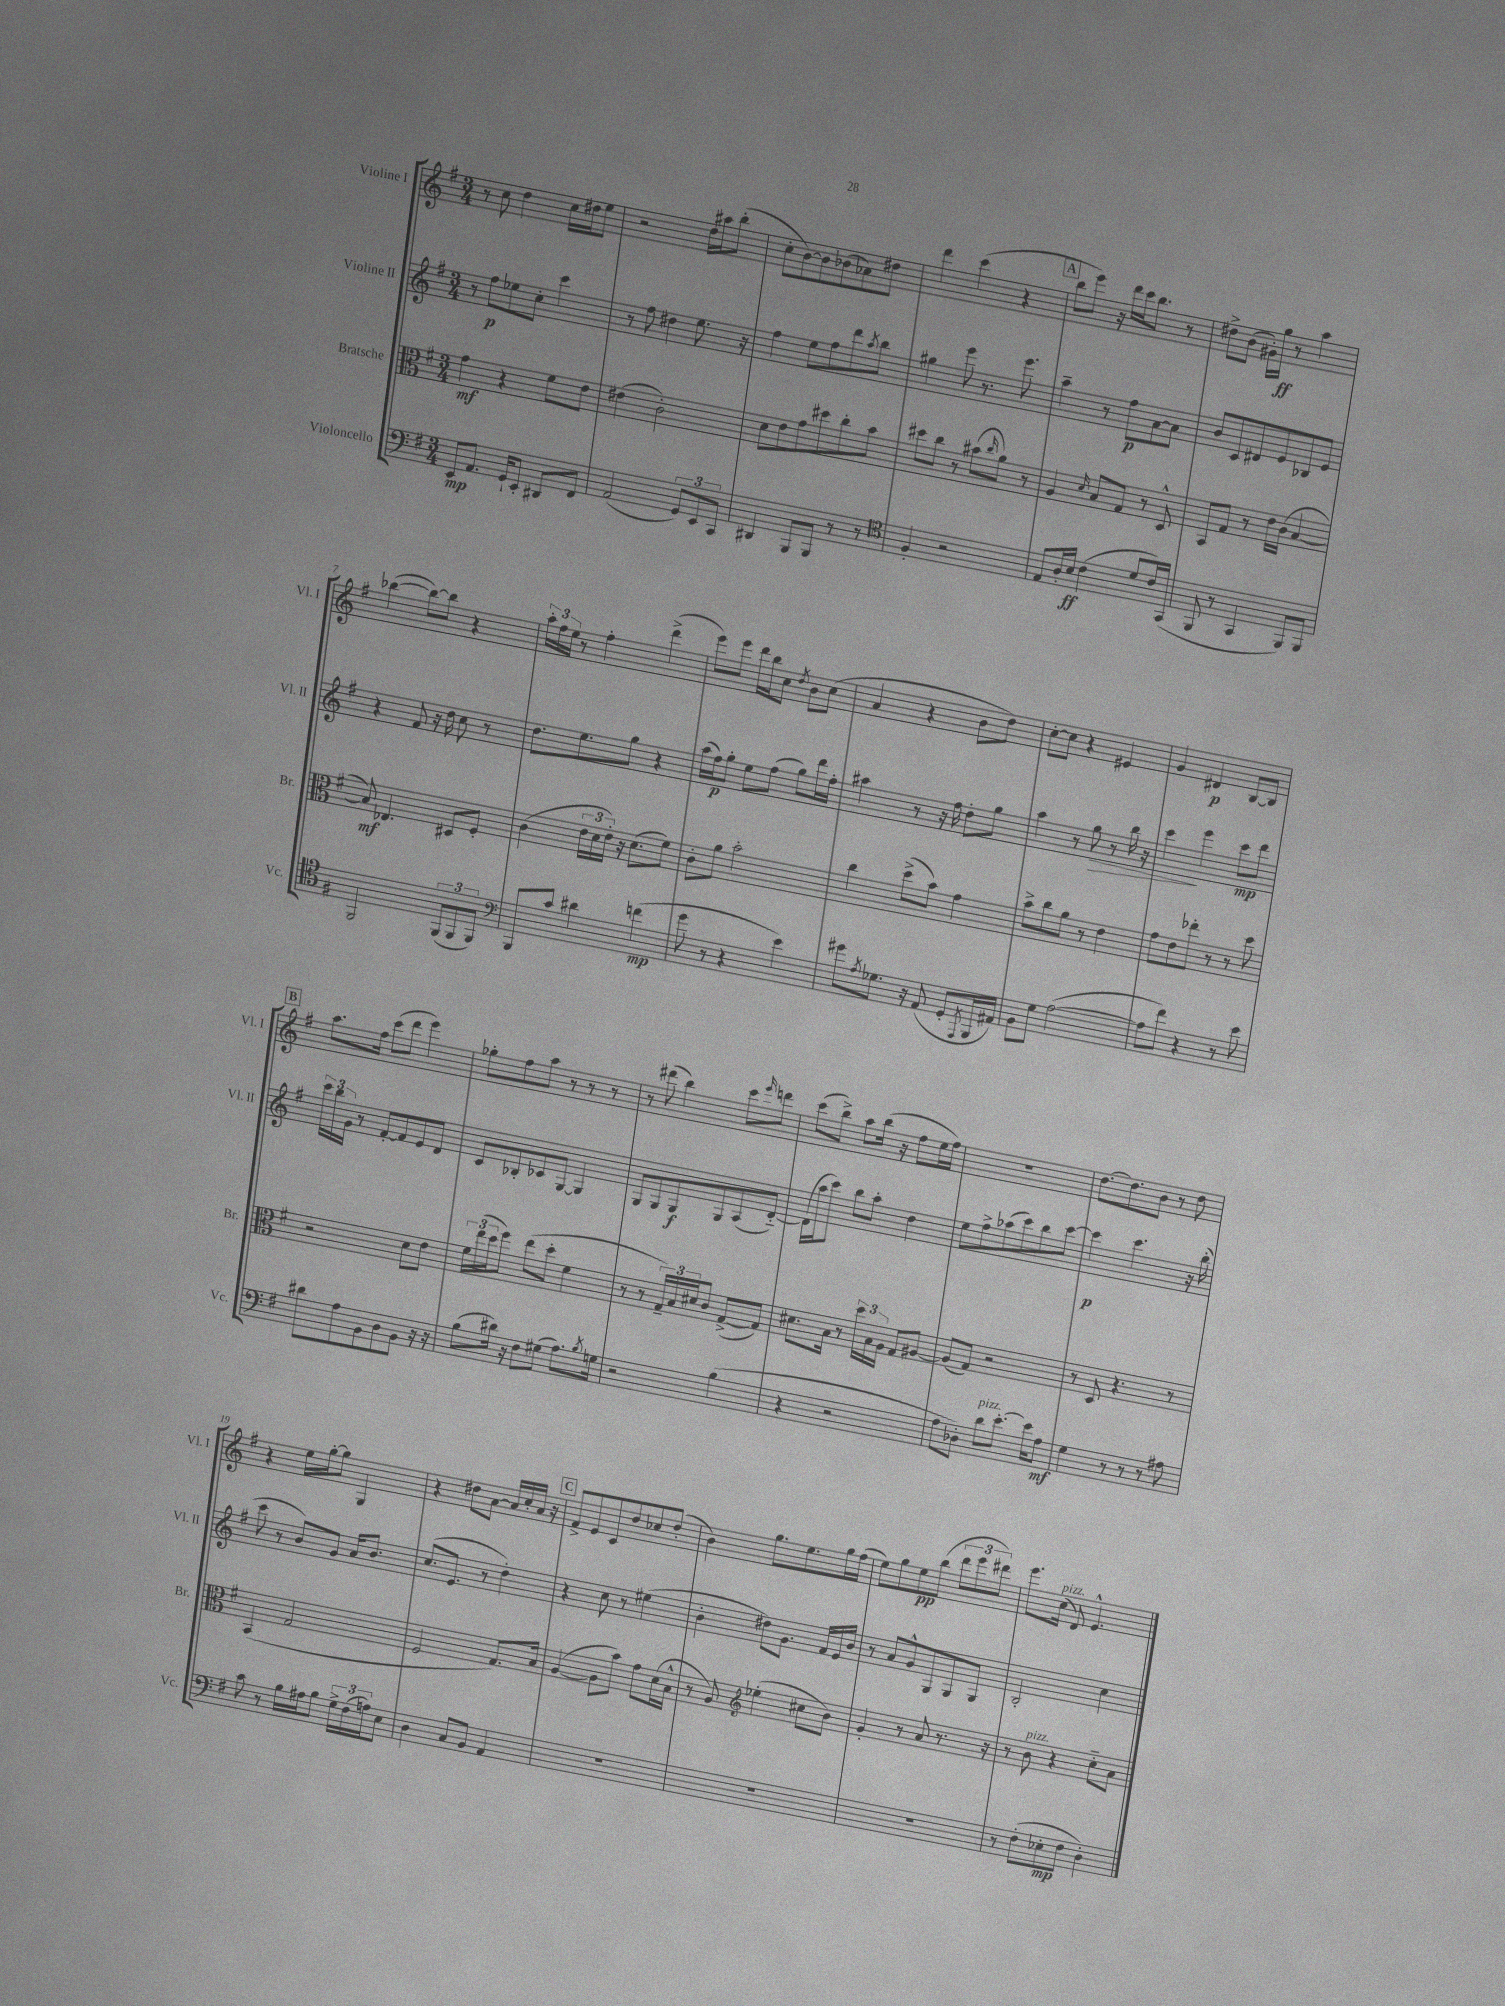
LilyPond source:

<<
\new StaffGroup <<
\new Staff = "s0" \with { instrumentName = "Violine I" shortInstrumentName = "Vl. I" } {
    \clef treble \key g \major \numericTimeSignature \time 3/4
    r8 c''8 d''4 c''16 dis''16 e''8 |
    r2 d''16 ais''16 b''8-.( |
    c''8-. b'8~) b'8 bes'8( aes'8) dis''8 |
    d'''4 c'''4( r4 |
    \mark \markup { \box "A" } b''8 e'''8) r16 d'''16 c'''16 b''8. r8 |
    dis''8-> b'8( gis'16-.) g''16\ff r8 a''4 |
    bes''4~( bes''8~) bes''8 r4 |
    \tuplet 3/2 { a''16-. fis''16 e''16 } r8 fis''4-. d'''4->( |
    e'''8) e'''8 d'''16 b''16 c''8 \acciaccatura { d''8 } b'8 c''8( |
    a'4 r4 b'8 d''8) |
    c''8~-. c''8 r4 eis'4 |
    g'4 dis'4\p b8~ b8 |
    \mark \markup { \box "B" } a''8. fis''16 c'''8( d'''8 e'''4) |
    ges''8-. fis''8 a''8 r8 r8 r8 |
    r8 dis'''8( b''4) c'''8 \grace { e'''16 } d'''8 |
    c'''8( b''8->) a''8 b''16( r16 fis''8 e''16 fis''16) |
    R2. |
    d''8.~ d''8. b'8 r8 d''8 |
    r4 e''16 g''16~-. g''8 g4 |
    r4 dis''8 a'8~ a'16 c''16-. a'16 r16 |
    \mark \markup { \box "C" } fis'8-> e'8 c'8 d''8 ces''8 d''8-.( |
    b'4) g''8. e''8. g''16 fis''16( |
    e''8) g''8 e''8\pp b''8( \tuplet 3/2 { d'''8 e'''8 dis'''8) } |
    e'''8. c''16^\markup { \italic "pizz." }( d'8) e'4.-^ \bar "|." |
}
\new Staff = "s1" \with { instrumentName = "Violine II" shortInstrumentName = "Vl. II" } {
    \clef treble \key g \major \numericTimeSignature \time 3/4
    r8 fis''8\p ees''8 c''8-. c'''4 |
    r8 fis''8 dis''4 e''8. r16 |
    fis''4 e''8 fis''8 d'''8 \acciaccatura { a''8 } b''8 |
    gis''4 e'''8 r8. e'''8. |
    \mark \markup { \box "A" } a''4-- r8 fis''8\p a'8~ a'8 |
    b'8 c'8 dis'8 e'8 bes8 e'8 |
    r4 fis'8 r16 d''16 c''8 r8 |
    d''8. e''8. g''8 r4 |
    a''16( fis''16\p) g''8-. e''8 fis''8( g''8) d'''16 fis''16-. |
    ais''4 r8 r16 fis''16 d''8-. g''8 |
    a''4 r8 g''8\> r8 b''16 r16 |
    c'''4\! e'''4 c'''8\mp d'''8 |
    \mark \markup { \box "B" } \tuplet 3/2 { c'''16 b''16 g'16 } r8 fis'8~-. fis'8 e'8 d'8 |
    c'8 bes8-. ces'8 g8~ g4 |
    g8 g8 g8\f g8 a8( d'8~-_) |
    d'16( a''16 c'''8) b''8 a''8-. d''4 |
    e''8 fis''8-> aes''8( c'''8) b''8 c'''8~ |
    c'''4\p c'''4. r16 b''16-.( |
    c'''8 r8 b'8) g'8 a'16 b'8. |
    c''8.( e'8. r8 d''4-.) |
    \mark \markup { \box "C" } r4 c''8 r8 eis''4( |
    b'4-. dis''8) g'8. fis'16 e'16 b'16 |
    r8 a'8 g'8-^ g8 g8 g8 |
    b2-. c''4 \bar "|." |
}
\new Staff = "s2" \with { instrumentName = "Bratsche" shortInstrumentName = "Br." } {
    \clef alto \key g \major \numericTimeSignature \time 3/4
    g'4\mf r4 fis'8 e'8 |
    eis'4( c'2-.) |
    d'8 e'8 g'8 dis''8 c''8-. b'8 |
    dis''8 c''8 r8 bis'8( \grace { c''16 } a'8) r8 |
    \mark \markup { \box "A" } a4 \grace { d'16 } b8 g8 r8 d8-^ |
    b,8 g8 r8 e'16 c'16( b4~ |
    b8\mf) ees4. dis8 fis8-. |
    c'4( \tuplet 3/2 { e'16 d'16 e'16-.) } r16 d'8.( fis'8) |
    c'8-. a'8 b'2-. |
    c''4 d''8->( b'8) g'4 |
    b'8-> c''8 a'8 r8 e'4 |
    g'8 e'8 ees''8-. r8 r8 d''8 |
    \mark \markup { \box "B" } r2 d'8 e'8 |
    \tuplet 3/2 { fis'16 e''16( d''16 } fis''8) e''8( d''8-. fis'4 |
    r8 r8 \tuplet 3/2 { g16--) b16 dis'16 } c'8 g8~->( g8) |
    dis'8. b16 r8 \tuplet 3/2 { d''16 b16 a16 } g8 ais8~ |
    ais8( g8) r2 |
    r8 d8 r4. r8 |
    b,4( g2 |
    fis2 g8.) b16 |
    \mark \markup { \box "C" } a4~( a8 b'8) g'8 d'16( b16-^ |
    r8 a8) \clef treble ees''4-.( cis''8 b'8) |
    g'4-. r8 a'8 r8. r16 |
    r8 b'8^\markup { \italic "pizz." } r4 c''8-_ a'8 \bar "|." |
}
\new Staff = "s3" \with { instrumentName = "Violoncello" shortInstrumentName = "Vc." } {
    \clef bass \key g \major \numericTimeSignature \time 3/4
    e,8\mp a,8. g,16-! e,8-. dis,8 fis,8 |
    a,2( \tuplet 3/2 { g,8) e,8 c,8 } |
    dis,4 b,,8 b,,8 r8 r8 |
    \clef tenor fis4-. r2 |
    \mark \markup { \box "A" } e8 a16-. b16\ff c'4( d'8 c'16) g,16( |
    fis,8 r8 g,4 fis,8) fis,8 |
    fis,2 \tuplet 3/2 { fis,8( fis,8 fis,8) } |
    \clef bass b,,8 c'8 dis'4 f'4\mp( |
    g'8 r8 r4 e'4) |
    gis'8 \acciaccatura { a8 } ges8. r16 a,8( g,8-. \acciaccatura { a,,8 } b,,16 ais,16) |
    b,8 g8 a2~( |
    a8 fis'8) r4 r8 e'8 |
    \mark \markup { \box "B" } dis'8 a8 b,8 d8 b,8 r16 r16 |
    b8( dis'16) r16 fis8 gis8( a8.) \acciaccatura { b8 } g16 |
    r2 b4( |
    r4 r2 |
    a8 des8-.) d'8^\markup { \italic "pizz." } e'8.~-. e'16 a8\mf |
    g4 r8 r8 r8 ais8 |
    c'8 r8 b16 ais16 b8 \tuplet 3/2 { g16-> fis16( a16) } e8 |
    d4 c8 b,8 a,4 |
    \mark \markup { \box "C" } R2. |
    R2. |
    R2. |
    r8 fis8-.( ees8-.\mp fis8 d4-.) \bar "|." |
}
>>
>>
